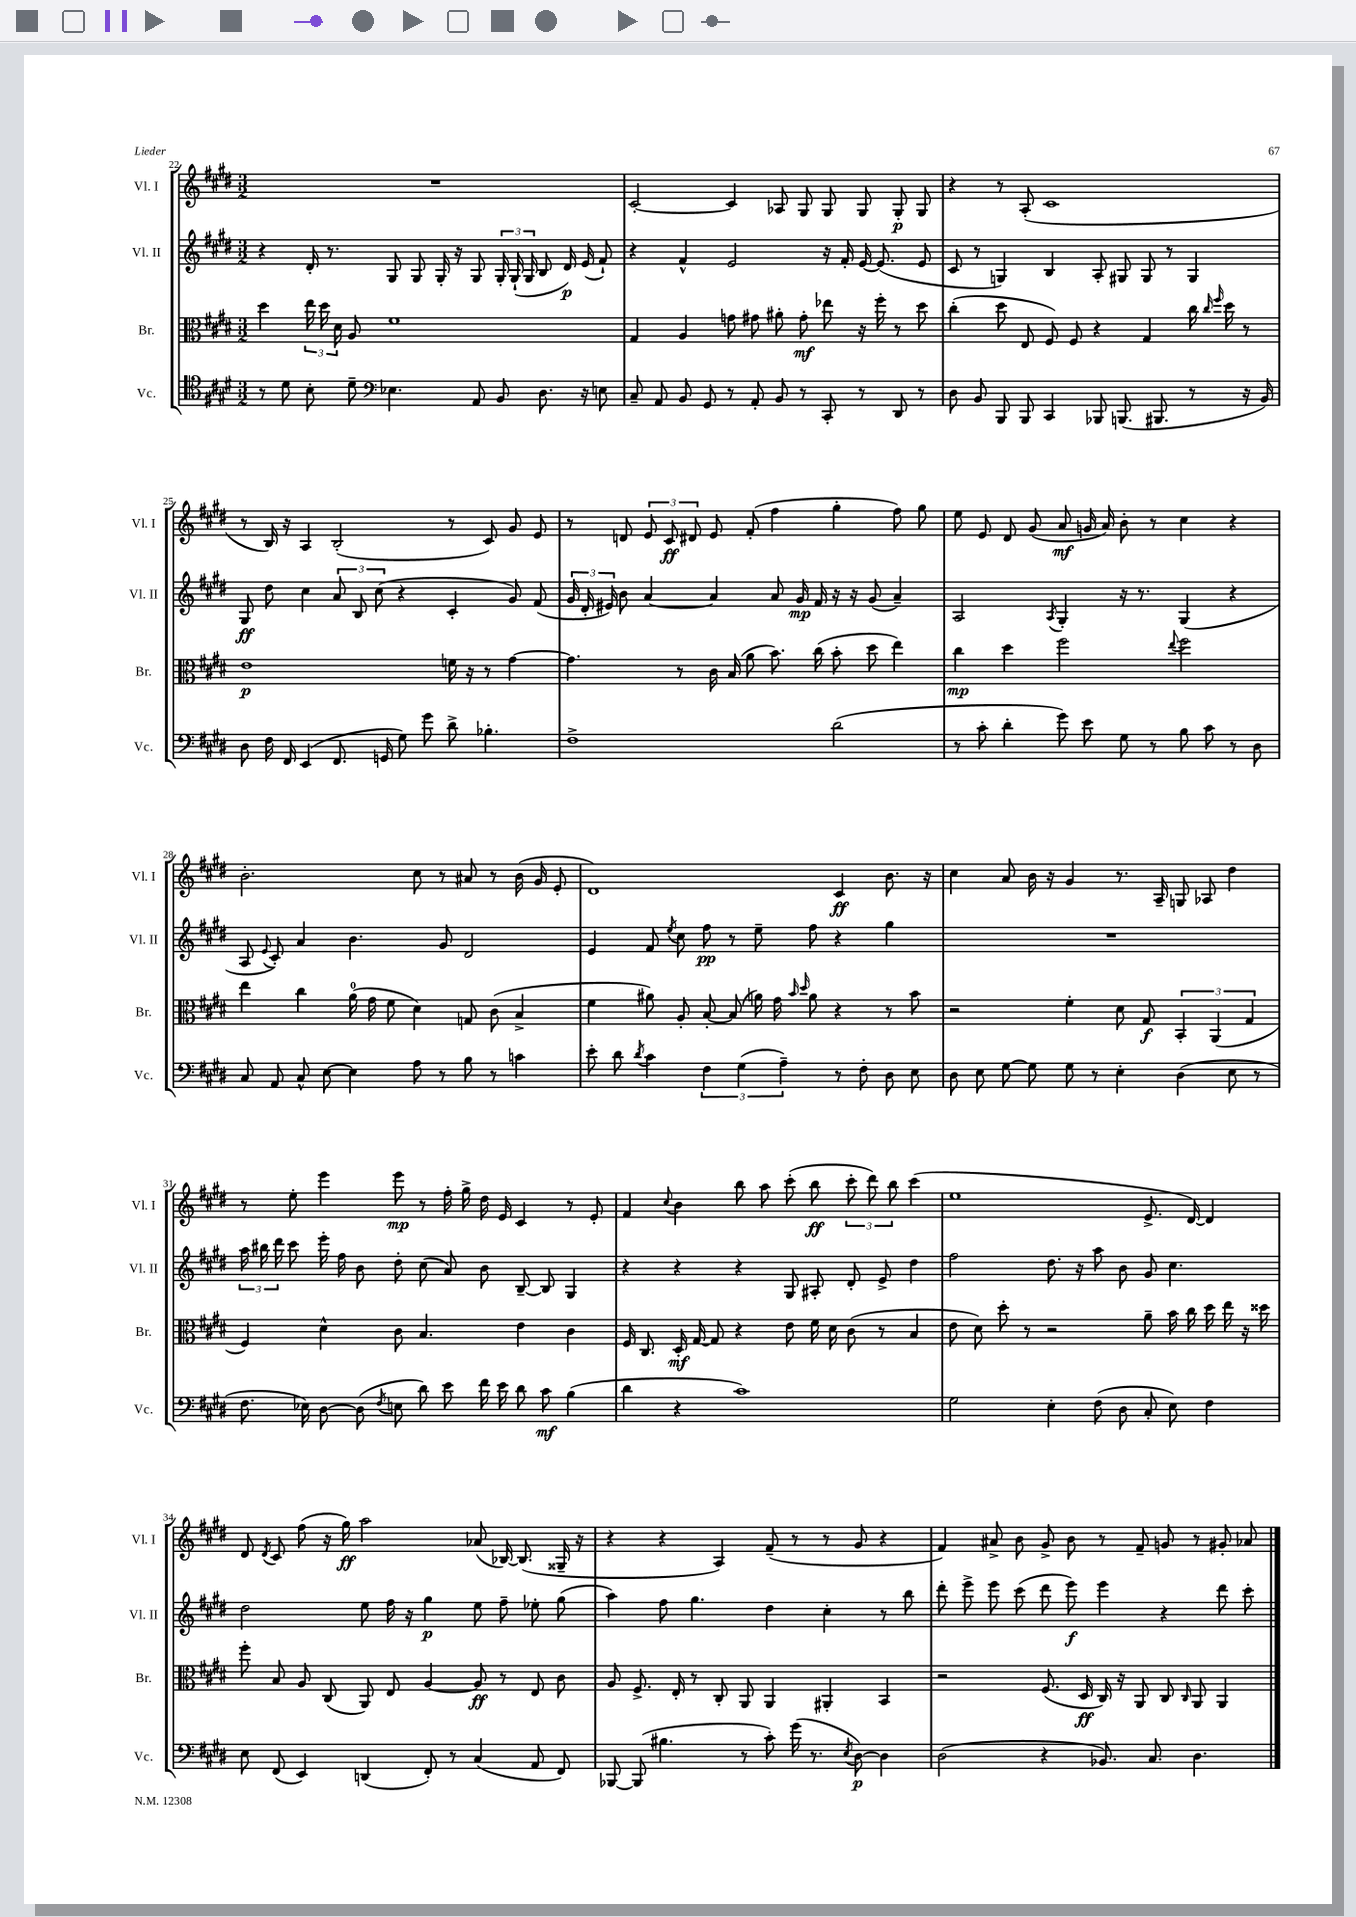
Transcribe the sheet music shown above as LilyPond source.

<<
\new StaffGroup <<
\new Staff = "s0" \with { instrumentName = "Vl. I" shortInstrumentName = "Vl. I" } {
    \clef treble \key e \major \numericTimeSignature \time 3/2
    \autoBeamOff R1. |
    cis'2~-. cis'4 aes8 gis8 gis8 gis8 gis8-.\p gis8 |
    r4 r8 a8-.( cis'1 |
    r8 b16) r16 a4 b2-.( r8 cis'8) gis'8 e'8 |
    r8 d'8 \tuplet 3/2 { e'8 cis'8\ff dis'8 } e'8 fis'8-.( fis''4 gis''4-. fis''8) gis''8 |
    e''8 e'8 dis'8 gis'8( a'8\mf g'16 a'16) b'8-. r8 cis''4 r4 |
    b'2.-. cis''8 r8 ais'8 r8 b'16( gis'16 e'8-. |
    dis'1) cis'4\ff b'8. r16 |
    cis''4 a'8 b'16 r16 gis'4 r8. a16-- g8 aes8 dis''4 |
    r8 e''8-. e'''4 e'''8\mp r8 fis''16-. gis''16-> dis''16 e'16 cis'4 r8 e'8-. |
    fis'4 \appoggiatura { cis''8 } b'4 b''8 a''8 cis'''8-.( b''8\ff \tuplet 3/2 { cis'''8-. dis'''8) b''8 } cis'''4( |
    e''1 e'8.-> dis'16~) dis'4 |
    dis'8 \acciaccatura { dis'8 } cis'8 fis''8( r16 gis''16\ff) a''2 aes'8( bes16~) bes8.( gisis16-- r16 |
    r4 r4 a4) fis'8--( r8 r8 gis'8 r4 |
    fis'4) ais'8-> b'8 gis'8-> b'8 r8 fis'8-- g'8 r8 gis'8-. aes'8 \bar "|." |
}
\new Staff = "s1" \with { instrumentName = "Vl. II" shortInstrumentName = "Vl. II" } {
    \clef treble \key e \major \numericTimeSignature \time 3/2
    \autoBeamOff r4 dis'16-. r8. gis8 gis8 gis16-. r16 gis8 \tuplet 3/2 { gis16-. gis16-!( gis16 } b8 dis'16\p) e'16( fis'8-!) |
    r4 fis'4-^ e'2 r16 fis'16-. e'16~ e'8.( e'8 |
    cis'8 r8 g4) b4 a8-. gis8 gis8 r8 gis4 |
    gis8\ff dis''8 cis''4 \tuplet 3/2 { a'8 b8 cis''8( } r4 cis'4-. gis'8) fis'8( |
    \tuplet 3/2 { gis'16 dis'16-. eis'16) } b'8 a'4~ a'4 a'8 gis'16\mp fis'16 r16 r16 gis'8( a'4--) |
    a2 \acciaccatura { a8 } gis4-. r16 r8. gis4( r4 |
    a8 \appoggiatura { e'8 } cis'8-.) a'4 b'4. gis'8 dis'2 |
    e'4 fis'8 \acciaccatura { e''8 } cis''8 fis''8\pp r8 e''8-- fis''8 r4 gis''4 |
    R1. |
    \tuplet 3/2 { a''16 bis''16 dis'''16 } cis'''8 e'''16-. fis''16 b'8 dis''8-. cis''8( a'8) b'8 b8~-- b8 gis4 |
    r4 r4 r4 gis8 ais8-. dis'8-. e'8-> dis''4 |
    fis''2 dis''8. r16 a''8 b'8 gis'8 cis''4. |
    dis''2 e''8 fis''16 r16 gis''4\p e''8 fis''8-- ees''8-. gis''8( |
    a''4) fis''8 gis''4. dis''4 cis''4-. r8 b''8 |
    dis'''8-. e'''8-> e'''8 cis'''8( dis'''8 e'''8\f) e'''4 r4 dis'''8 cis'''8-. \bar "|." |
}
\new Staff = "s2" \with { instrumentName = "Br." shortInstrumentName = "Br." } {
    \clef alto \key e \major \numericTimeSignature \time 3/2
    \autoBeamOff dis''4 \tuplet 3/2 { e''16 dis''16 dis'16 } a8 fis'1 |
    gis4 a4 g'8 gis'8 ais'8-. gis'8-.\mf ees''8 r16 fis''16-. r8 dis''8 |
    cis''4-.( dis''8 e8 fis8) fis8 r4 gis4 cis''16 \grace { cis''16 fis''16 } dis''16 r8 |
    e'1\p f'16 r16 r8 gis'4~ |
    gis'4. r8 cis'16 b16( a'8 b'8.) cis''16( b'8-. dis''8 e''4) |
    cis''4\mp dis''4 fis''2 \appoggiatura { e''8 } fis''2 |
    e''4 cis''4 a'16-0( gis'16 fis'8 dis'4) g8 cis'8( b4-> |
    fis'4 ais'8) a8-. b8~-. b8( a'16) gis'16 \grace { b'16 dis''16 } a'8 r4 r8 b'8 |
    r2 fis'4-. dis'8 gis8\f \tuplet 3/2 { b,4-. a,4( gis4 } |
    fis4) dis'4-^ cis'8 b4. e'4 cis'4 |
    fis16 cis8. dis16-.\mf gis16~ gis8 r4 e'8 fis'16 dis'16 cis'8( r8 b4 |
    e'8 dis'8) dis''8-. r8 r2 a'8-- b'16 cis''16 dis''16 e''16 r16 disis''16 |
    fis''8-. b8 a8 cis8( a,8) e8 a4~ a8\ff r8 e8 cis'8 |
    a8 fis8.-> e16-. r8 cis8-. a,8 a,4 ais,4-. b,4 |
    r2 fis8.( dis16\ff cis16) r16 a,8 cis8 \grace { cis16 } a,8 a,4 \bar "|." |
}
\new Staff = "s3" \with { instrumentName = "Vc." shortInstrumentName = "Vc." } {
    \clef tenor \key e \major \numericTimeSignature \time 3/2
    \autoBeamOff r8 dis'8 b8-. dis'8-- \clef bass ees4. a,8 b,8 dis8. r16 e8 |
    cis8-- a,8 b,8 gis,8 r8 a,8-. b,8 r8 cis,8-. r8 dis,8 r8 |
    dis8 b,8 b,,8 b,,8 cis,4 bes,,8 b,,8.( bis,,8. r8 r16 b,16) |
    dis8 fis16 fis,16 e,4( fis,8. g,16 gis8) gis'8 dis'8-> bes4.-. |
    fis1-> dis'2( |
    r8 cis'8-. dis'4-. gis'8) e'8 gis8 r8 b8 cis'8 r8 dis8 |
    cis8 a,8 cis8-^ e8~ e4 a8 r8 b8 r8 c'4 |
    e'8-. dis'8 \acciaccatura { dis'8 } cis'4 \tuplet 3/2 { fis4 gis4( a4--) } r8 fis8-. dis8 e8 |
    dis8 e8 gis8~ gis8 gis8 r8 e4-. dis4( e8 r8 |
    fis8. ees16) dis8~ dis8( \acciaccatura { fis8 } e8 dis'8) e'8 fis'16 e'16 dis'8 cis'8\mf b4( |
    dis'4 r4 cis'1) |
    gis2 e4-. fis8( dis8 cis8-. e8) fis4 |
    e8 fis,8( e,4) d,4( fis,8-.) r8 cis4( a,8 fis,8) |
    bes,,8~ bes,,8( bis4. r8 cis'8-.) gis'16( r8. \acciaccatura { e8 } dis8~\p) dis4 |
    dis2( r4 bes,8.) cis8. dis4. \bar "|." |
}
>>
>>
\layout { \context { \Score currentBarNumber = #22 } }
